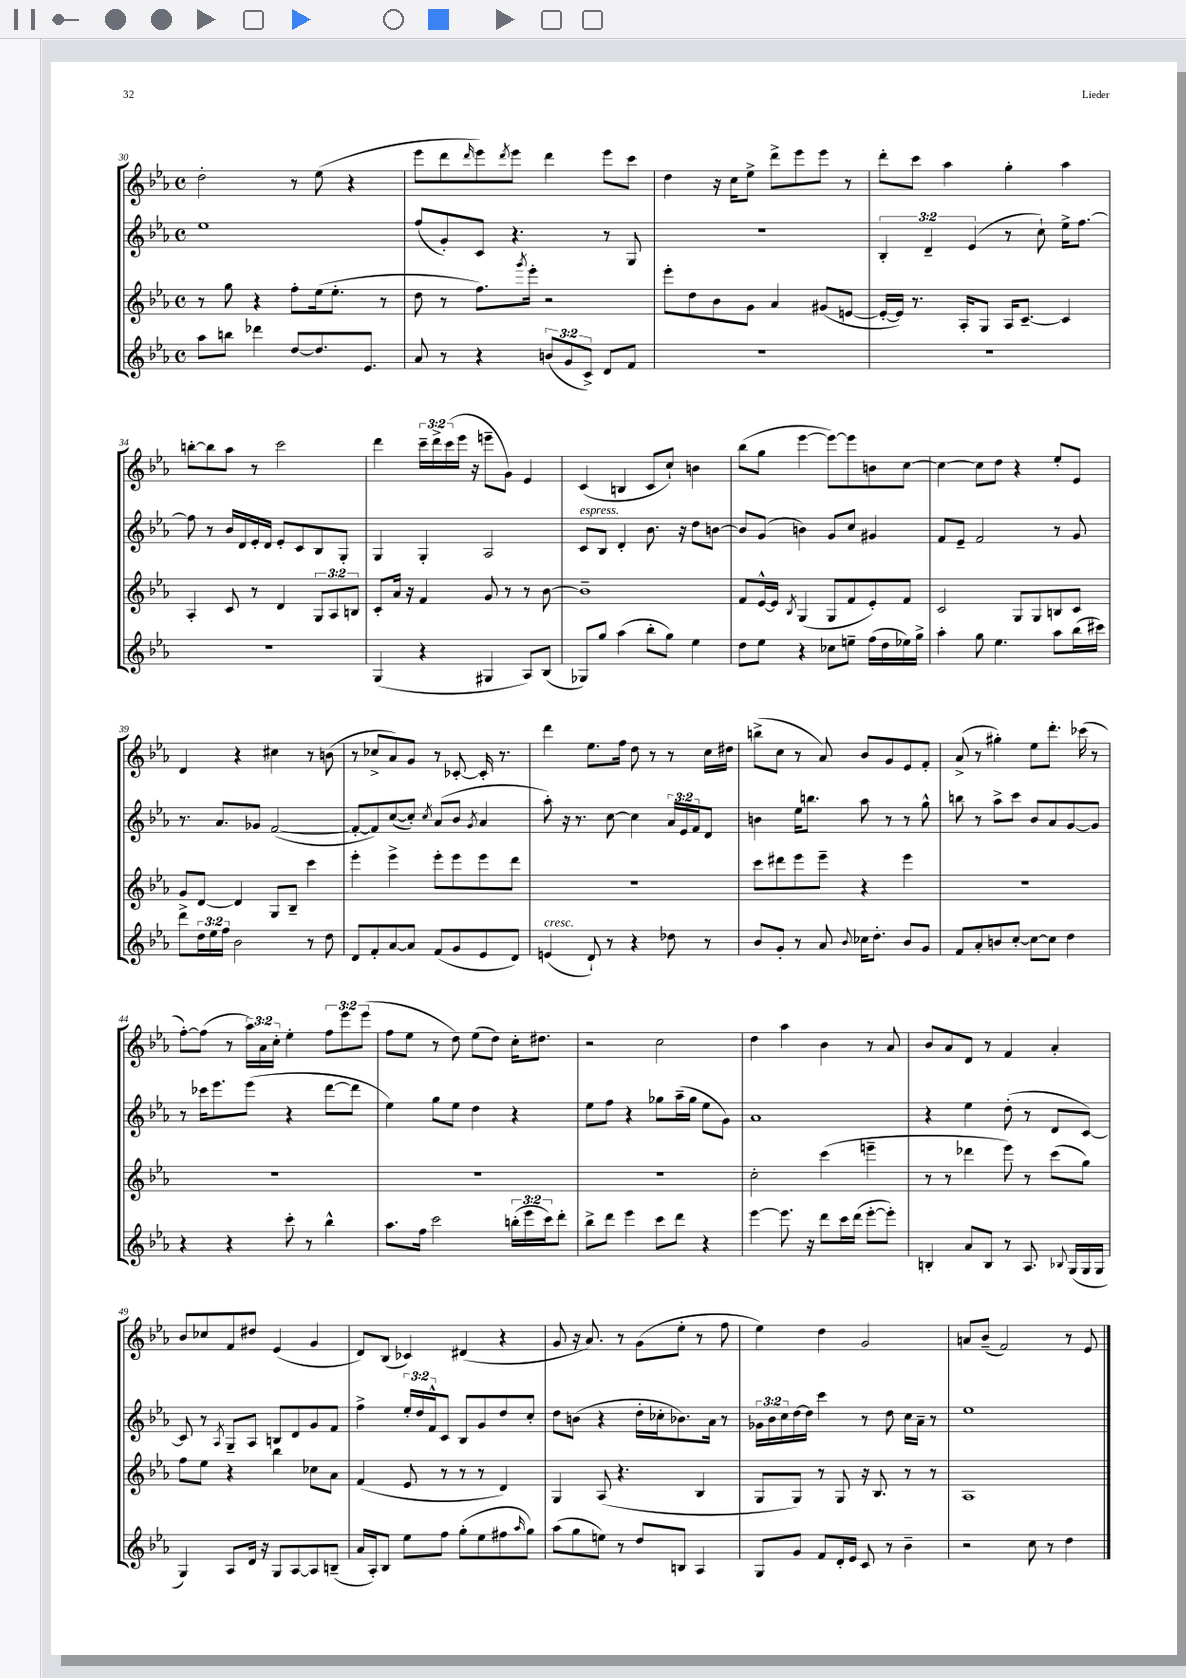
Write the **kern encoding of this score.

**kern	**kern	**kern	**kern
*staff4	*staff3	*staff2	*staff1
*clefG2	*clefG2	*clefG2	*clefG2
*k[b-e-a-]	*k[b-e-a-]	*k[b-e-a-]	*k[b-e-a-]
*M4/4	*M4/4	*M4/4	*M4/4
*met(c)	*met(c)	*met(c)	*met(c)
8aa-\L	8r	1ee-	2dd'\
8bb\J	8gg\	.	.
4ddd-\	4r	.	.
[8dd/L	8ff'\L	.	8r
8.dd/]	(16ee-\k	.	(8ee-\
.	8.ee-'\J	.	.
.	.	.	4r
8.e-/J	.	.	.
.	8r	.	.
=	=	=	=
8a-/	8dd\	(8ff/L	8eee-\L
8r	8r	8g'/)	8ddd\
.	.	.	16qqddd/
4r	8.ff\L)	8c/J	8eee-\)
.	.	.	8qddd/
.	.	4.r	8eee-\J
.	8qggg/	.	.
.	16eee-'\Jk	.	.
(12b/L	2r	.	4ddd\
12g/	.	.	.
12c^/J)	.	.	.
8d/L	.	8r	8eee-\L
8f/J	.	8G/	8ccc\J
=	=	=	=
1r	8eee-'\L	1r	4dd\
.	8dd\	.	.
.	8b-\	.	16r
.	.	.	16cc\LK
.	8g\J	.	8ee-^\J
.	4a-/	.	8ddd^\L
.	.	.	8eee-\
.	(8g#/L	.	8eee-\J
.	[8e/J	.	8r
=	=	=	=
1r	16e'/_LL	6B-'/	8ddd'\L
.	16e/]JJ)	.	.
.	8.r	.	8ccc\J
.	.	6d~/	.
.	.	.	4aa-\
.	16A-'/LK	.	.
.	.	(6e-/	.
.	8G/J	.	.
.	16A-/LK	8r	4gg'\
.	[8.c~/J	.	.
.	.	8cc`\)	.
.	4c/]	16ee-^\LK	4aa-\
.	.	[8.ff\J	.
=	=	=	=
1r	4A-'/	8ff\]	[8bb'\L
.	.	8r	8bb\]
.	8c/	16b-/LL	8aa-\J
.	.	16d/	.
.	8r	16e-'/	8r
.	.	16d/JJ	.
.	4d/	8e-'/L	2ccc\
.	.	8c/	.
.	12G/L	8B-/	.
.	12A-/	.	.
.	.	8G'/J	.
.	12B/J	.	.
=	=	=	=
(4G/	8c'/L	4G/	4ddd\
.	16a-/Jk	.	.
.	16r	.	.
4r	4f/	4G'/	24ccc~\LL
.	.	.	24ddd^\
.	.	.	(24ccc\
.	.	.	16eee-\JJ
.	.	.	16r
4G#/	8g/	2A-/	8eee~\L
.	8r	.	8g\J)
8A-/L)	8r	.	4e-/
(8B-/J	[8b-\	.	.
=	=	=	=
8G-/L)	1b-~]	8c/L	(4c/
8gg/J	.	8B-/J	.
(4aa-\	.	4d'/	4B/
8bb-'\L	.	8.b-\	8c/L
8gg\J)	.	.	8cc`/J)
.	.	16r	.
4ee-\	.	8dd\L	4b\
.	.	[8b\J	.
=	=	=	=
8dd\L	8f/L	8b/]L	(8bb-\L
8ee-\J	[16e-^^/L	(8g/J	8gg\J
.	16e-/]JJ	.	.
.	8qB-/	.	.
4r	(4G/	4b\)	[4eee-\
8cc-\L	8G/L	8g/L	8eee-\_L)
8ee~\J	8f/	8cc/J	8eee-\]
(16ff\LL	8e-'/)	4g#/	8b\
16dd\	.	.	.
16ee-\)	8f/J	.	[8cc\J
16gg^\JJ	.	.	.
=	=	=	=
4aa-'\	2c/	8f/L	4cc\_
.	.	8e-~/J	.
8gg\	.	2f/	8cc\]L
4.ee-\	.	.	8dd\J
.	8G/L	.	4r
.	8G/	.	.
8aa-\L	8B/	8r	8ee-'/L
(16bb-\L	8c/J	8g/	8e-/J
16ccc#\JJ)	.	.	.
=	=	=	=
8ddd^\L	8g/L	8.r	4d/
24dd\L	[8d/J	.	.
24ee-\	.	.	.
.	.	8.a-/L	.
24ff\JJ	.	.	.
2b-\	4d/]	.	4r
.	.	8g-/J	.
.	8G/L	([2f/	4cc#\
.	8B-~/J	.	.
8r	4ccc\	.	8r
8dd\	.	.	(8b\
=	=	=	=
8d/L	4eee-'\	8f'/_L	8r
8f'/	.	8f/])	8cc-^/L
[8a-/	4eee-^\	([8cc/	8a-/)
8a-/]J	.	8cc'/]J)	8g/J
.	.	8qcc/	.
(8f/L	8eee-'\L	(8a-/L	8r
8g/	8eee-\	8b-/J	[8c-'/
.	.	8qg/	.
8e-/	8eee-\	4a-/	16c-'/]
.	.	.	8.r
8d/J)	8ddd\J	.	.
=	=	=	=
(4e/	1r	8aa-'\)	4ddd\
.	.	16r	.
.	.	8.r	.
8d`/)	.	.	8.ee-\L
8r	.	[8cc\	.
.	.	.	16ff\Jk
4r	.	4cc\]	8dd\
.	.	.	8r
8dd-\	.	24a-/LL	8r
.	.	24e-/	.
.	.	24f/J	.
8r	.	8d/J	16cc\LL
.	.	.	16dd#\JJ
=	=	=	=
8b-/L	8ccc\L	4b\	(8bb^\L
8g'/J	8ddd#\	.	8cc\J
8r	8eee-\	16ee-\LK	8r
.	.	8.bb\J	.
8a-/	8eee-~\J	.	8a-/)
8qqb-/	.	.	.
16cc-\LK	4r	8aa-\	8b-/L
8.dd'\J	.	.	.
.	.	8r	8g/
8b-/L	4eee-\	8r	8e-/
8g/J	.	8gg^^\	8f'/J
=	=	=	=
8f/L	1r	8bb\	(8a-^/
8a-'/	.	8r	8r
8b/	.	8aa-^\L	4gg#'\)
[8cc'/J	.	8ccc\J	.
8cc\_L	.	8b-/L	8ee-\L
8cc\]J	.	8a-/	8.ddd'\J
4dd\	.	[8g/	.
.	.	.	(16ccc-\
.	.	8g/]J	8r
=	=	=	=
4r	1r	8r	[8ff'\L)
.	.	16ccc-\LK	(8ff\]J
.	.	8.eee-\	.
4r	.	.	8r
.	.	(8eee-\J	24aa-\LL)
.	.	.	24a-\
.	.	.	24cc'\JJ
8ccc'\	.	4r	4ee-'\
8r	.	.	.
4bb-^^\	.	[8ddd\L	12ff\L
.	.	.	12eee-\
.	.	8ddd\]J	.
.	.	.	(12eee-\J
=	=	=	=
8.aa-\L	1r	4ee-\)	8ff\L
.	.	.	8ee-\J
16ff\Jk	.	.	.
2ccc\	.	8gg\L	8r
.	.	8ee-\J	8dd\)
.	.	4dd\	(8ee-\L
.	.	.	8dd\J)
(24bb'\LL	.	4r	16cc'\LK
24eee-\	.	.	.
.	.	.	8.dd#\J
24ccc\J)	.	.	.
8ddd'\J	.	.	.
=	=	=	=
8bb-^\L	1r	8ee-\L	2r
8ddd\J	.	8ff\J	.
4eee-\	.	4r	.
8ccc\L	.	8gg-\L	2cc\
8ddd\J	.	(16aa-~\L	.
.	.	16gg-\JJ	.
4r	.	8ee-\L	.
.	.	8g\J)	.
=	=	=	=
[4eee-\	2cc'\	1a-	4dd\
8.eee-\]	.	.	4aa-\
16r	.	.	.
8ddd\L	(4ccc\	.	4b-\
16ccc\L	.	.	.
(16ddd\JJ	.	.	.
[8eee-'\L	4eee~\	.	8r
8eee-'\]J)	.	.	8a-/
=	=	=	=
4B'/	8r	4r	8b-/L
.	8r	.	8a-/
8a-/L	4ddd-\	4ee-\	8d/J
8B/J	.	.	8r
8r	8eee-\)	(8dd'\	4f/
8.A-/	8r	8r	.
.	(8ccc\L	8d/L	4a-'/
8qqB-/	.	.	.
(16G/LL	.	.	.
16G/	8gg\J)	[8c/J)	.
16G/JJ	.	.	.
=	=	=	=
4G/)	8ff\L	8c/]	8b-/L
.	8ee-\J	8r	8cc-/
.	.	8qA-/	.
8A-/L	4r	8G~/L	8f/
16d/Jk	.	8A-/J	8dd#/J
16r	.	.	.
8G/L	4bb-\	8B/L	(4e-/
[8A-/	.	8d/	.
8A-/]	8cc-\L	8g/	4g/
(8B~/J	8a-\J	8f/J	.
=	=	=	=
16a-/LL	(4f/	4ff^\	8d/L)
16A-'/J)	.	.	.
8B-/J	.	.	(8B-/J
8ee-\L	8e-/	24ee-'/LL	4c-/)
.	.	24dd/	.
.	.	24f^^/J	.
8ff\J	8r	8c/J	.
(8gg'\L	8r	8B-/L	(4d#/
8ee-\	8r	8g/	.
8ff#\	4d/)	8dd/	4r
16qqaa-/	.	.	.
8gg\J)	.	8cc'/J	.
=	=	=	=
(8aa-\L	4G/	8dd\L	8g/
8gg\	.	(8b\J	16r
.	.	.	8.a-/)
8ee\J)	(8A-/	4r	.
8r	4.r	.	8r
8dd/L	.	16dd'\LL	(8g\L
.	.	16cc-'\J	.
8B/J	.	8.b-\)	8ee-'\J
4A-/	4B-/	.	8r
.	.	16a-\Jk	.
.	.	8r	8ff\
=	=	=	=
8G/L	8G/L	24g-\LL	4ee-\)
.	.	24b-\	.
.	.	24cc\	.
8g/J	8G/J)	[16dd\	.
.	.	16dd\]JJ	.
8f/L	8r	4ccc\	4dd\
16d'/L	8G/	.	.
16e-/JJ	.	.	.
8c/	16r	8r	2g/
.	8.B-/	.	.
8r	.	8dd\	.
4b-~\	8r	16cc\LL	.
.	.	16a-~\JJ	.
.	8r	8r	.
=	=	=	=
2r	1A-	1ee-	8a/L
.	.	.	(8b-~/J
.	.	.	2f/)
8cc\	.	.	.
8r	.	.	.
4dd\	.	.	8r
.	.	.	8e-/
==	==	==	==
*-	*-	*-	*-
